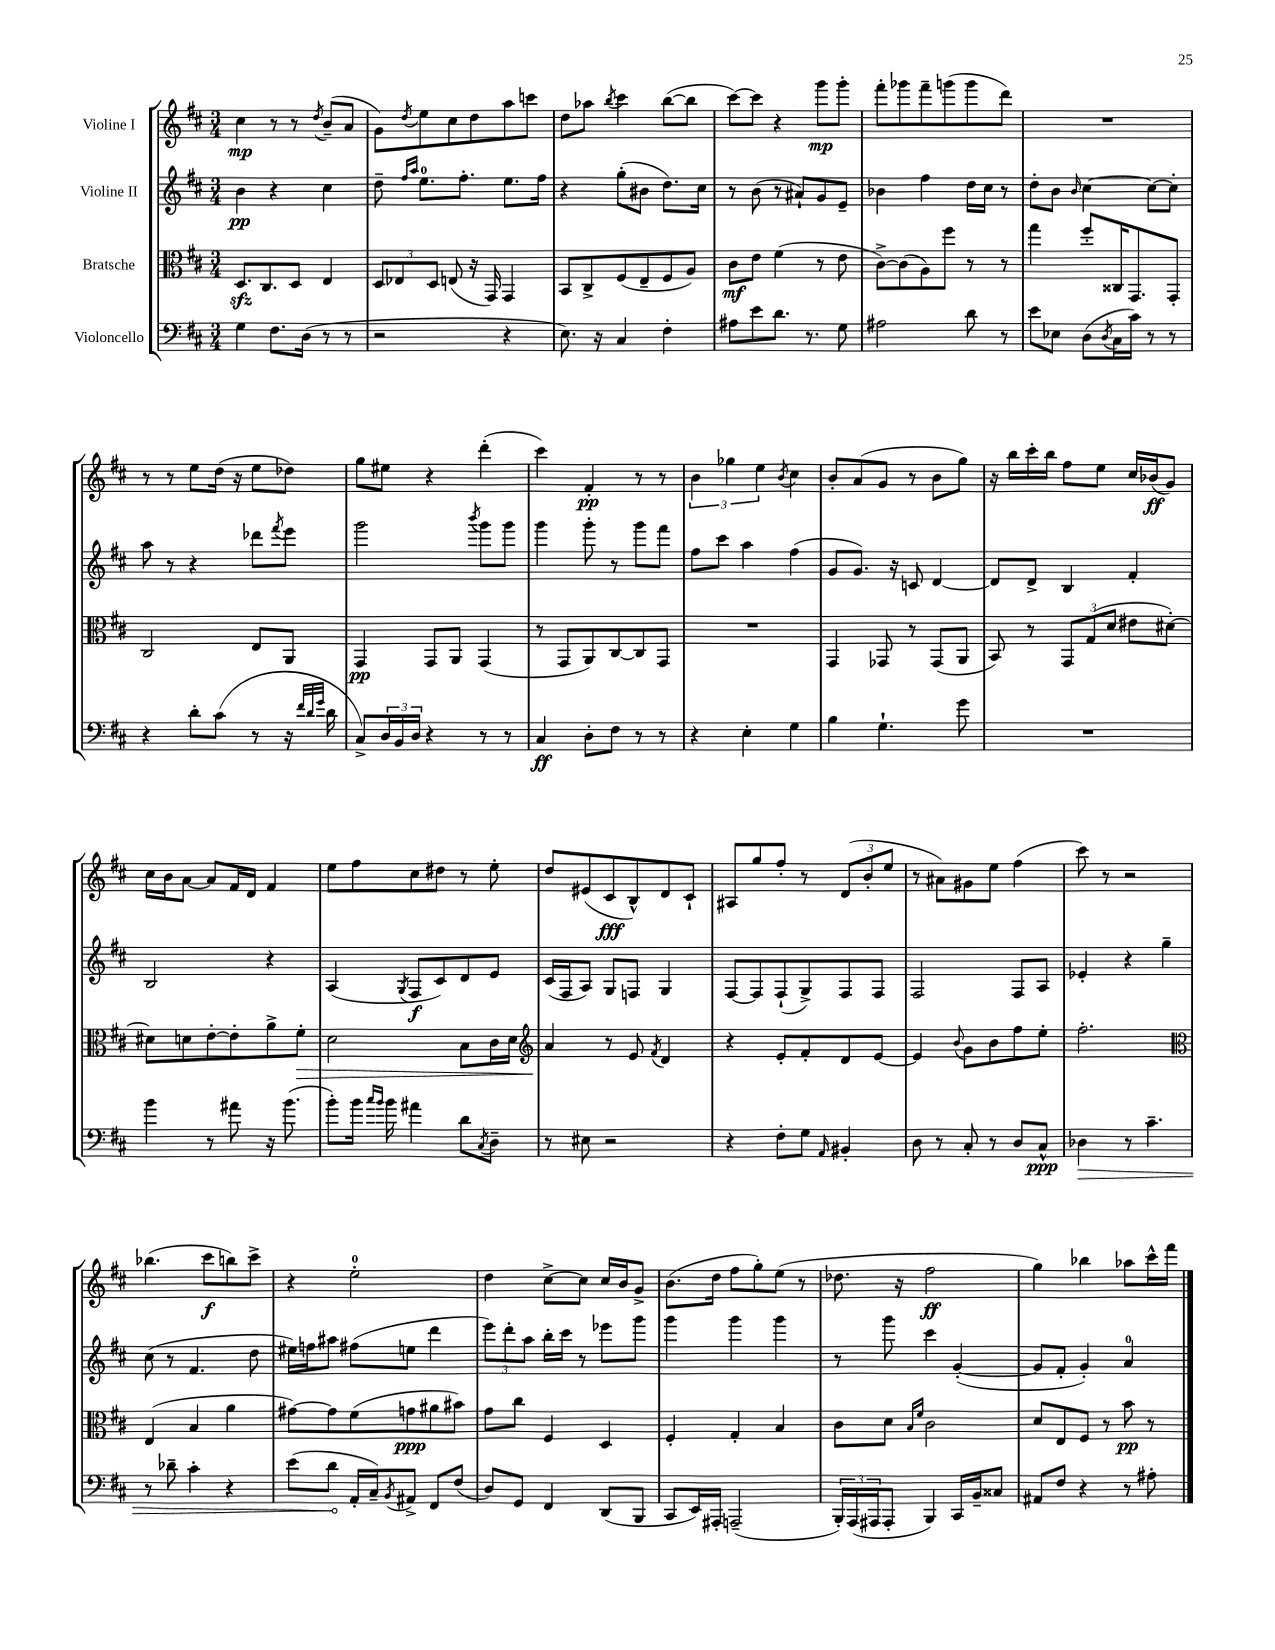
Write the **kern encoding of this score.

**kern	**dynam	**kern	**dynam	**kern	**dynam	**kern	**dynam
*part4	*part4	*part3	*part3	*part2	*part2	*part1	*part1
*staff4	*staff4	*staff3	*staff3	*staff2	*staff2	*staff1	*staff1
*I"Violoncello	*	*I"Bratsche	*	*I"Violine II	*	*I"Violine I	*
*clefF4	*	*clefC3	*	*clefG2	*	*clefG2	*
*k[f#c#]	*	*k[f#c#]	*	*k[f#c#]	*	*k[f#c#]	*
*M3/4	*	*M3/4	*	*M3/4	*	*M3/4	*
=1	=1	=1	=1	=1	=1	=1	=1
4G\	.	8.Dzz/L	.	4b\	pp	4cc#\	mp
.	.	8.C#/	.	.	.	.	.
8.F#\L	.	.	.	4r	.	8r	.
.	.	8D/J	.	.	.	8r	.
(16D\Jk	.	.	.	.	.	.	.
.	.	.	.	.	.	8qdd/	.
8r	.	4E/	.	4cc#\	.	(8b~/L	.
8r	.	.	.	.	.	8a/J	.
=2	=2	=2	=2	=2	=2	=2	=2
2r	.	12D/L	.	8dd~\	.	8g\L)	.
.	.	12E-X/	.	.	.	.	.
.	.	.	.	16qqff#/LL	.	.	.
.	.	.	.	16qqaa/JJ	.	8qdd/	.
.	.	.	.	8.ee\L	.	8ee\	.
.	.	12D/J	.	.	.	.	.
.	.	(8En/	.	.	.	8cc#\	.
.	.	.	.	8.ff#'\J	.	.	.
.	.	16r	.	.	.	8dd\	.
.	.	16GG/)	.	.	.	.	.
4r	.	4GG/	.	8.ee\L	.	8aa\	.
.	.	.	.	.	.	8cccn\J	.
.	.	.	.	16ff#\Jk	.	.	.
=3	=3	=3	=3	=3	=3	=3	=3
8.E\)	.	8BB/L	.	4r	.	8dd\L	.
.	.	8C#^/	.	.	.	8aa-X\J	.
16r	.	.	.	.	.	.	.
.	.	.	.	.	.	8qbb/	.
4C#/	.	(8F#/	.	(8gg'\L	.	4ccc#\	.
.	.	8E~/	.	8b#X\J	.	.	.
4F#'\	.	8F#/	.	8.dd\L)	.	([8bb\L	.
.	.	8A/J)	.	.	.	8bb\J]	.
.	.	.	.	16cc#\Jk	.	.	.
=4	=4	=4	=4	=4	=4	=4	=4
8A#X\L	.	8c#\L	mf	8r	.	[8ccc#\L)	.
8e\	.	8e\J	.	(8b\	.	8ccc#\J]	.
8.d\J	.	(4f#\	.	8r	.	4r	.
.	.	.	.	8a#X`/L)	.	.	.
8.r	.	.	.	.	.	.	.
.	.	8r	.	8g/	.	8ggg\L	mp
8G\	.	8e\	.	8e~/J	.	8ggg'\J	.
=5	=5	=5	=5	=5	=5	=5	=5
2A#X\	.	[8c#^\L)	.	4b-X\	.	8fff#'\L	.
.	.	(8c#\]	.	.	.	8ggg-X\	.
.	.	8A\)	.	4ff#\	.	8fff#~\	.
.	.	8ff#\J	.	.	.	(8gggn\	.
8d\	.	8r	.	16dd\LL	.	8ggg\	.
.	.	.	.	16cc#\JJ	.	.	.
8r	.	8r	.	8r	.	8ddd\J)	.
=6	=6	=6	=6	=6	=6	=6	=6
8e\L	.	4gg\	.	8dd'\L	.	2.r	.
8E-X\J	.	.	.	8b\J	.	.	.
.	.	.	.	16qqb/	.	.	.
(8D\L	.	8ff#'/L	.	[4cc#\	.	.	.
8qD/	.	.	.	.	.	.	.
16C#\L	.	16C##X/K	.	.	.	.	.
16c#\JJ)	.	8.GG/	.	.	.	.	.
8r	.	.	.	8cc#\L_	.	.	.
8r	.	8GG'/J	.	8cc#'\J]	.	.	.
!!LO:LB:g=z
=7	=7	=7	=7	=7	=7	=7	=7
4r	.	2C#/	.	8aa\	.	8r	.
.	.	.	.	8r	.	8r	.
8d'\L	.	.	.	4r	.	8ee\L	.
(8c#\J	.	.	.	.	.	(16dd\Jk	.
.	.	.	.	.	.	16r	.
8r	.	8E/L	.	8ddd-X\L	.	8ee\L	.
.	.	.	.	8qfff#/	.	.	.
16r	.	8AA/J	.	8eee\J	.	8dd-X\J)	.
32qqf#/LLL	.	.	.	.	.	.	.
32qqd/	.	.	.	.	.	.	.
32qqg/JJJ	.	.	.	.	.	.	.
16d\	.	.	.	.	.	.	.
=8	=8	=8	=8	=8	=8	=8	=8
8C#^/L)	.	4GG/	pp	2ggg\	.	8gg\L	.
24D/L	.	.	.	.	.	8ee#X\J	.
24BB/	.	.	.	.	.	.	.
24D/JJ	.	.	.	.	.	.	.
4r	.	8GG/L	.	.	.	4r	.
.	.	8AA/J	.	.	.	.	.
.	.	.	.	8qbbb/	.	.	.
8r	.	(4GG/	.	8ggg\L	.	(4ddd'\	.
8r	.	.	.	8ggg\J	.	.	.
=9	=9	=9	=9	=9	=9	=9	=9
4C#/	ff	8r	.	4ggg\	.	4ccc#\)	.
.	.	8GG/L	.	.	.	.	.
8D'\L	.	8AA/)	.	8ggg'\	.	4f#'/	pp
8F#\J	.	[8C#/	.	8r	.	.	.
8r	.	8C#/]	.	8ggg\L	.	8r	.
8r	.	8GG/J	.	8fff#\J	.	8r	.
=10	=10	=10	=10	=10	=10	=10	=10
4r	.	2.r	.	8ff#\L	.	6b\	.
.	.	.	.	8ccc#\J	.	.	.
.	.	.	.	.	.	6gg-X\	.
4E'\	.	.	.	4aa\	.	.	.
.	.	.	.	.	.	6ee\	.
.	.	.	.	.	.	8qb/	.
4G\	.	.	.	(4ff#\	.	4cc#\	.
=11	=11	=11	=11	=11	=11	=11	=11
4B\	.	4GG/	.	8g/L	.	8b'/L	.
.	.	.	.	8.g/J)	.	(8a/	.
4.G`\	.	8GG-X/	.	.	.	8g/J	.
.	.	.	.	16r	.	.	.
.	.	8r	.	8cn/	.	8r	.
.	.	(8GG-/L	.	[4d/	.	8b\L	.
8g\	.	8AA/J	.	.	.	8gg\J)	.
=12	=12	=12	=12	=12	=12	=12	=12
2.r	.	8BB/)	.	8d/L]	.	16r	.
.	.	.	.	.	.	16bb\LL	.
.	.	8r	.	8d^/J	.	16ccc#'\	.
.	.	.	.	.	.	16bb\JJ	.
.	.	12GG/L	.	4B/	.	8ff#\L	.
.	.	(12G/	.	.	.	.	.
.	.	.	.	.	.	8ee\J	.
.	.	12d/J	.	.	.	.	.
.	.	8e#X\L	.	4f#'/	.	16cc#/LL	.
.	.	.	.	.	.	(16b-X/J	ff
.	.	[8d#X'\J)	.	.	.	8g/J)	.
!!LO:LB:g=z
=13	=13	=13	=13	=13	=13	=13	=13
4b\	.	8d#X\L]	.	2B/	.	16cc#\LL	.
.	.	.	.	.	.	16b\J	.
.	.	8dn\	.	.	.	[8a\J	.
8r	.	[8e'\	.	.	.	8a/L]	.
8a#X\	.	8e'\]	.	.	.	16f#/L	.
.	.	.	.	.	.	16d/JJ	.
16r	.	8a^\	.	4r	.	4f#/	.
(8.b\	.	.	.	.	.	.	.
!	!	!	!LO:HP:b	!	!	!	!
.	.	8f#'\J	>	.	.	.	.
=14	=14	=14	=14	=14	=14	=14	=14
8b'\L)	.	2d\	.	(4A/	.	8ee\L	.
16b\Jk	.	.	.	.	.	8ff#\	.
16qqcc#/LL	.	.	.	.	.	.	.
16qqb/JJ	.	.	.	.	.	.	.
16b\	.	.	.	.	.	.	.
.	.	.	.	8qG/	.	.	.
4a#X\	.	.	.	8F#/L	f	8cc#\	.
.	.	.	.	8c#/)	.	8dd#X\J	.
8d\L	.	8B\L	.	8d/	.	8r	.
8qC#/	.	.	.	.	.	.	.
8D~\J	.	16c#\L	.	8e/J	.	8ee'\	.
.	.	16d\JJ	.	.	.	.	.
=15	=15	=15	=15	=15	=15	=15	=15
*	*	*clefG2	*	*	*	*	*
8r	.	4a/	.	(16c#/LL	.	8dd/L	.
.	.	.	.	16F#/J	.	.	.
8E#X\	.	.	.	8A/J)	.	(8e#X/	.
2r	.	8r	]	8G/L	.	8c#/	fff
.	.	8e/	.	8Fn/J	.	8B^^/)	.
.	.	8qf#/	.	.	.	.	.
.	.	4d/	.	4G/	.	8d/	.
.	.	.	.	.	.	8c#`/J	.
=16	=16	=16	=16	=16	=16	=16	=16
4r	.	4r	.	[8F#/L	.	8A#X/L	.
.	.	.	.	8F#/]	.	8gg/	.
8F#'\L	.	8e'/L	.	(8F#`/	.	8ff#'/J	.
8G\J	.	8f#'/	.	8G^/)	.	8r	.
16qqAA/	.	.	.	.	.	.	.
4BB#X'/	.	8d/	.	8F#/	.	(12d/L	.
.	.	.	.	.	.	12b'/	.
.	.	[8e/J	.	8F#/J	.	.	.
.	.	.	.	.	.	12ee/J	.
=17	=17	=17	=17	=17	=17	=17	=17
8D\	.	4e/]	.	2F#/	.	8r	.
8r	.	.	.	.	.	8a#X\L)	.
.	.	8qqb/	.	.	.	.	.
8C#'/	.	8g\L	.	.	.	8g#X\	.
8r	.	8b\	.	.	.	8ee\J	.
8D/L	.	8ff#\	.	8F#/L	.	(4ff#\	.
8C#^^/J	ppp	8ee'\J	.	8A/J	.	.	.
=18	=18	=18	=18	=18	=18	=18	=18
!	!LO:HP:b	!	!	!	!	!	!
4D-X\	>	2.ff#'\	.	4e-X'/	.	8ccc#\)	.
.	.	.	.	.	.	8r	.
8r	.	.	.	4r	.	2r	.
4.c#~\	.	.	.	.	.	.	.
.	.	.	.	4gg~\	.	.	.
!!LO:LB:g=z
=19	=19	=19	=19	=19	=19	=19	=19
*	*	*clefC3	*	*	*	*	*
8r	.	(4E/	.	(8cc#\	.	(4.bb-X\	.
8d-X~\	.	.	.	8r	.	.	.
4c#'\	.	4B/	.	4.f#/	.	.	.
.	.	.	.	.	.	8ccc#\L	f
4r	.	4a\	.	.	.	8bbn\)	.
.	.	.	.	8dd\	.	8ccc#^\J	.
=20	=20	=20	=20	=20	=20	=20	=20
(8e\L	.	[8g#X\L)	.	16ee#X\LL)	.	4r	.
.	.	.	.	16ffn\J	.	.	.
8d\J	.	8g#\]	.	8aa#X\J	.	.	.
16AA'/LL	]	(8f#\	.	(8ff#X\L	.	2ee'\	.
16C#~/J)	.	.	.	.	.	.	.
8qBB/	.	.	.	.	.	.	.
8AA#X^/J	.	8gn\	ppp	8een\J	.	.	.
8FF#/L	.	8a#X\	.	4ddd\	.	.	.
(8F#/J	.	8b#X\J)	.	.	.	.	.
=21	=21	=21	=21	=21	=21	=21	=21
8D/L)	.	8g\L	.	12eee\L)	.	4dd\	.
.	.	.	.	12ddd'\	.	.	.
8GG/J	.	8cc#\J	.	.	.	.	.
.	.	.	.	12aa\J	.	.	.
4FF#/	.	4F#/	.	16bb'\LL	.	[8cc#^\L	.
.	.	.	.	16ccc#\JJ	.	.	.
.	.	.	.	8r	.	8cc#\J]	.
(8DD/L	.	4D/	.	8eee-X\L	.	16cc#/LL	.
.	.	.	.	.	.	16b/J	.
8BBB/J	.	.	.	8ggg\J	.	8g^/J	.
=22	=22	=22	=22	=22	=22	=22	=22
8CC#/L	.	4F#'/	.	4ggg\	.	(8.b\L	.
16EE/L)	.	.	.	.	.	.	.
16AAA#X'/JJ	.	.	.	.	.	16dd\Jk	.
(2AAAn~/	.	4G'/	.	4ggg\	.	8ff#\L	.
.	.	.	.	.	.	8gg'\)	.
.	.	4B/	.	4ggg\	.	(8ee\J	.
.	.	.	.	.	.	8r	.
=23	=23	=23	=23	=23	=23	=23	=23
24BBB'/LL)	.	8c#\L	.	8r	.	8.dd-X\	.
(24AAA/	.	.	.	.	.	.	.
24AAA#X/J	.	.	.	.	.	.	.
8AAA#'/J	.	8d\J	.	8ggg\	.	.	.
.	.	.	.	.	.	16r	.
.	.	16qqB/LL	.	.	.	.	.
.	.	16qqf#/JJ	.	.	.	.	.
4BBB/)	.	2c#\	.	4ccc#\	.	2ff#\	ff
16CC#/LL	.	.	.	([4g'/	.	.	.
16BB~/J	.	.	.	.	.	.	.
8C##X/J	.	.	.	.	.	.	.
=24	=24	=24	=24	=24	=24	=24	=24
8AA#X/L	.	8d/L	.	8g/L]	.	4gg\)	.
8F#/J	.	8E/	.	8f#'/J	.	.	.
4r	.	8F#/J	.	4g'/)	.	4bb-X\	.
.	.	8r	.	.	.	.	.
8r	.	8b\	pp	4a/	.	8aa-X\L	.
8A#X'\	.	8r	.	.	.	16ccc#^^\L	.
.	.	.	.	.	.	16fff#\JJ	.
==	==	==	==	==	==	==	==
*-	*-	*-	*-	*-	*-	*-	*-
